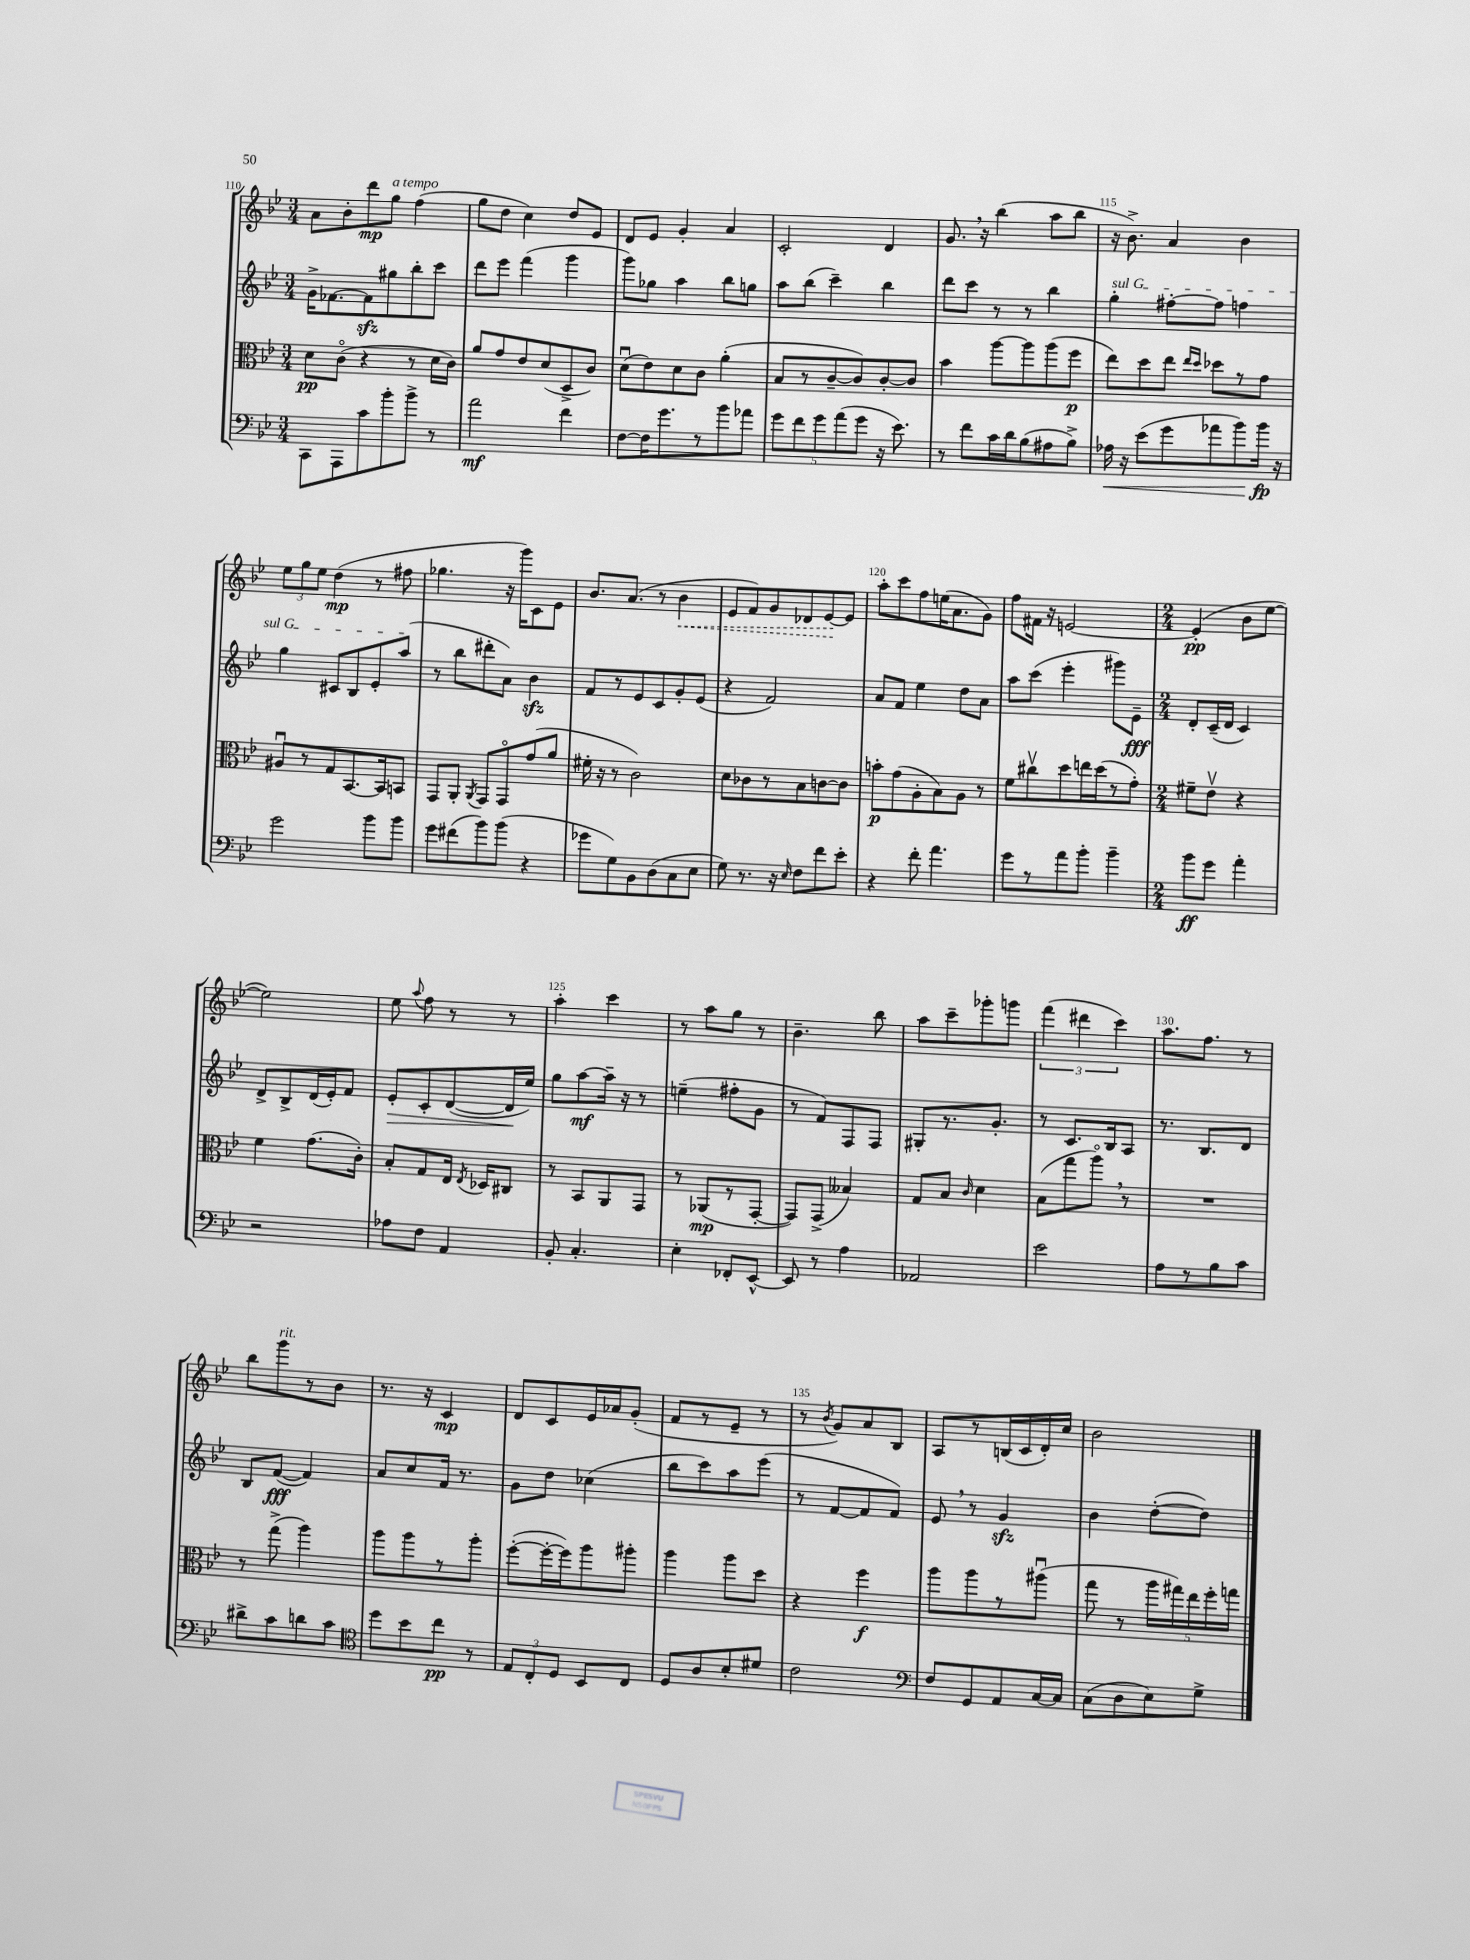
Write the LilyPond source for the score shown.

<<
\new StaffGroup <<
\new Staff = "s0" {
    \clef treble \key bes \major \numericTimeSignature \time 3/4
    \autoBeamOff a'8[ bes'8-. d'''8\mp g''8]^\markup { \italic "a tempo" } f''4( |
    g''8[ d''8] c''4) d''8[ ees'8] |
    d'8[ ees'8] g'4-. a'4 |
    c'2-. d'4 |
    g'8. \breathe r16 bes''4( a''8[ bes''8] |
    r16 bes'8.->) a'4 bes'4 |
    \tuplet 3/2 { ees''8[ g''8 ees''8] } d''4\mp( r8 fis''8 |
    ges''4. r16 g'''16[) c'8 ees'8] |
    bes'8.[ a'8.]( r8 \once \override Hairpin.style = #'dashed-line bes'4\< |
    ees'8[ f'8) g'8 des'8 ees'8~\! ees'8] |
    a''8[-. c'''8 f''8 e''16( a'8. g'8]) |
    f''8[ fis'16] r16 e'2~ |
    \numericTimeSignature \time 2/4 e'4-.\pp( bes'8[ ees''8]~ |
    ees''2) |
    ees''8 \appoggiatura { a''8 } f''8 r8 r8 |
    a''4-. c'''4 |
    r8 a''8[ g''8] r8 |
    bes'4.-- bes''8 |
    a''8[ c'''8-- ges'''8-. g'''8] |
    \tuplet 3/2 { f'''4( dis'''4 c'''4) } |
    a''8.[ f''8.] r8 |
    bes''8[ g'''8^\markup { \italic "rit." } r8 bes'8] |
    r8. r16 c'4\mp |
    d'8[ c'8 ees'16 aes'16 g'8]-.( |
    f'8[ r8 ees'8]-- r8 |
    r8 \acciaccatura { bes'8 } g'8[) a'8 bes8] |
    a8[ r8 b16( c'16 d'16-.) c''16] |
    bes'2 \bar "|." |
}
\new Staff = "s1" {
    \clef treble \key bes \major \numericTimeSignature \time 3/4
    \autoBeamOff g'16[-> fes'8.~ fes'8\sfz gis''8 bes''8-. c'''8] |
    d'''8[ ees'''8] f'''4( g'''4 |
    g'''8[) ges''8] a''4 bes''8[ g''8] |
    a''8[ bes''8]( c'''4--) bes''4 |
    d'''8[ c'''8] r8 r8 bes''4 |
    \once \override TextSpanner.bound-details.left.text = \markup { \italic "sul G" } g''4-.\startTextSpan fis''8[~-. fis''8] f''4 |
    g''4 cis'8[ bes8 ees'8-. a''8]\stopTextSpan( |
    r8 bes''8[ dis'''8-. a'8]) bes'4\sfz |
    f'8[ r8 ees'8 c'8 g'8-. ees'8]( |
    r4 f'2) |
    a'8[ f'8] ees''4 d''8[ a'8] |
    a''8[ c'''8]( ees'''4-. gis'''8[) ees'8]--\fff |
    \numericTimeSignature \time 2/4 d'8[-. c'16--( d'16] c'4) |
    d'8[-> bes8-> d'16( ees'16-.) f'8] |
    ees'8[-.\> c'8-. d'8~( d'16\! ees''16]) |
    g''8[ a''8~\mf a''16]-- r16 r8 |
    e''4--( fis''8[-. g'8] |
    r8 f'8[) f8 f8] |
    gis8[-. r8. g'8.]-. |
    r8 c'8.[ bes16 a8] |
    r8. bes8.[ d'8] |
    bes8[ f'8]~\fff( f'4) |
    a'8[ c''8 f'16] r8. |
    g'8[ d''8] ces''4( |
    bes''8[ c'''8) a''8 ees'''8]( |
    r8 f'8[~ f'8 f'8]) |
    ees'8 \breathe r8 g'4\sfz |
    bes'4 d''8[~-.( d''8]) \bar "|." |
}
\new Staff = "s2" {
    \clef alto \key bes \major \numericTimeSignature \time 3/4
    \autoBeamOff d'8[\pp c'8]\flageolet( r4 r8 d'16[ c'16]) |
    a'8[ g'8 ees'8 d'8( d8-> c'8]) |
    d'8[\downbow( ees'8) d'8 c'8] a'4-.( |
    bes8[ r8 c'8~-- c'8) c'8~-. c'8] |
    bes'4 a''8[~ a''8 a''8( f''8]\p |
    ees''8[) d''8 ees''8] \grace { ees''16[ d''16] } des''8[ r8 g'8] |
    ais8[\downbow r8 g8 bes,8.~ bes,16 b,8] |
    g,8[ a,8]-. \acciaccatura { a,8 } g,8[ g,8\flageolet g'8( a'8] |
    fis'16-. r16 r8 c'2) |
    d'8[ ces'8 r8 bes8 c'8~ c'8] |
    b'8[-.\p g'8( a8-. bes8) a8] r8 |
    f'8[ cis''8\upbow d''8 e''16 d''16( r8 g'8]-.) |
    \numericTimeSignature \time 2/4 fis'8[-- ees'8]\upbow r4 |
    f'4 g'8.[( c'16]-.) |
    bes8[-. g8 ees16] \acciaccatura { ees8 } des16[ cis8] |
    r8 bes,8[ a,8 g,8] |
    r8 aes,8[\mp( r8 g,8]~-. |
    g,8[) g,8]->( beses4) |
    g8[ bes8] \grace { c'16 } d'4 |
    bes8[( g''8 a''8]\flageolet) \breathe r8 |
    R2 |
    r8 g''8->( a''4) |
    a''8[ a''8 r8 a''8]-. |
    f''8[~-.( f''16~-. f''16) a''8 ais''8]-. |
    a''4 a''8[ d''8] |
    r4 f''4\f |
    a''8[ a''8 r8 ais''8]\downbow( |
    g''8 r8 \tuplet 5/4 { a''16[ gis''16) ees''16 f''16-. g''16] } \bar "|." |
}
\new Staff = "s3" {
    \clef bass \key bes \major \numericTimeSignature \time 3/4
    \autoBeamOff c,8[ a,,8 c'8 bes'8-. bes'8]-> r8 |
    a'2\mf f'4 |
    f8[~ f16 g'8. r8 bes'8 aes'8] |
    \tuplet 5/4 { g'8[ f'8 g'8 a'8( g'8] } r16 ees'8.) |
    r8 f'8[ c'16 d'16 bes8( ais8 bes8]->) |
    aes16\< r16 ees'8[( g'8 aes'8 bes'8) bes'16]\fp\! r16 |
    g'2 bes'8[ bes'8] |
    g'8[ fis'8( bes'8) bes'8]( r4 |
    ges'8[ g8) bes,8 d8( c8 ees8] |
    g8) r8. r16 \grace { ees16 } f8[ f'8 ees'8]-. |
    r4 f'8-. a'4. |
    g'8[ r8 a'8 bes'8]-. bes'4-- |
    \numericTimeSignature \time 2/4 bes'8[\ff g'8] a'4-. |
    r2 |
    aes8[ f8] a,4 |
    bes,8-. c4.-. |
    ees4-. fes,8[-. ees,8]~-^ |
    ees,8 r8 a4 |
    aes,2 |
    ees'2 |
    a8[ r8 bes8 c'8] |
    dis'8[-> c'8 d'8 c'8] |
    \clef tenor d''8[ bes'8 c''8]\pp r8 |
    \tuplet 3/2 { ees8[ c8-. d8] } bes,8[ c8] |
    d8[ a8 bes8-. dis'8] |
    c'2 |
    \clef bass f8[ g,8 a,8 c16~ c16] |
    c8[( d8 ees8) g8]-> \bar "|." |
}
>>
>>
\layout { \context { \Score currentBarNumber = #110 \override BarNumber.break-visibility = ##(#f #t #t) barNumberVisibility = #(every-nth-bar-number-visible 5) } }
